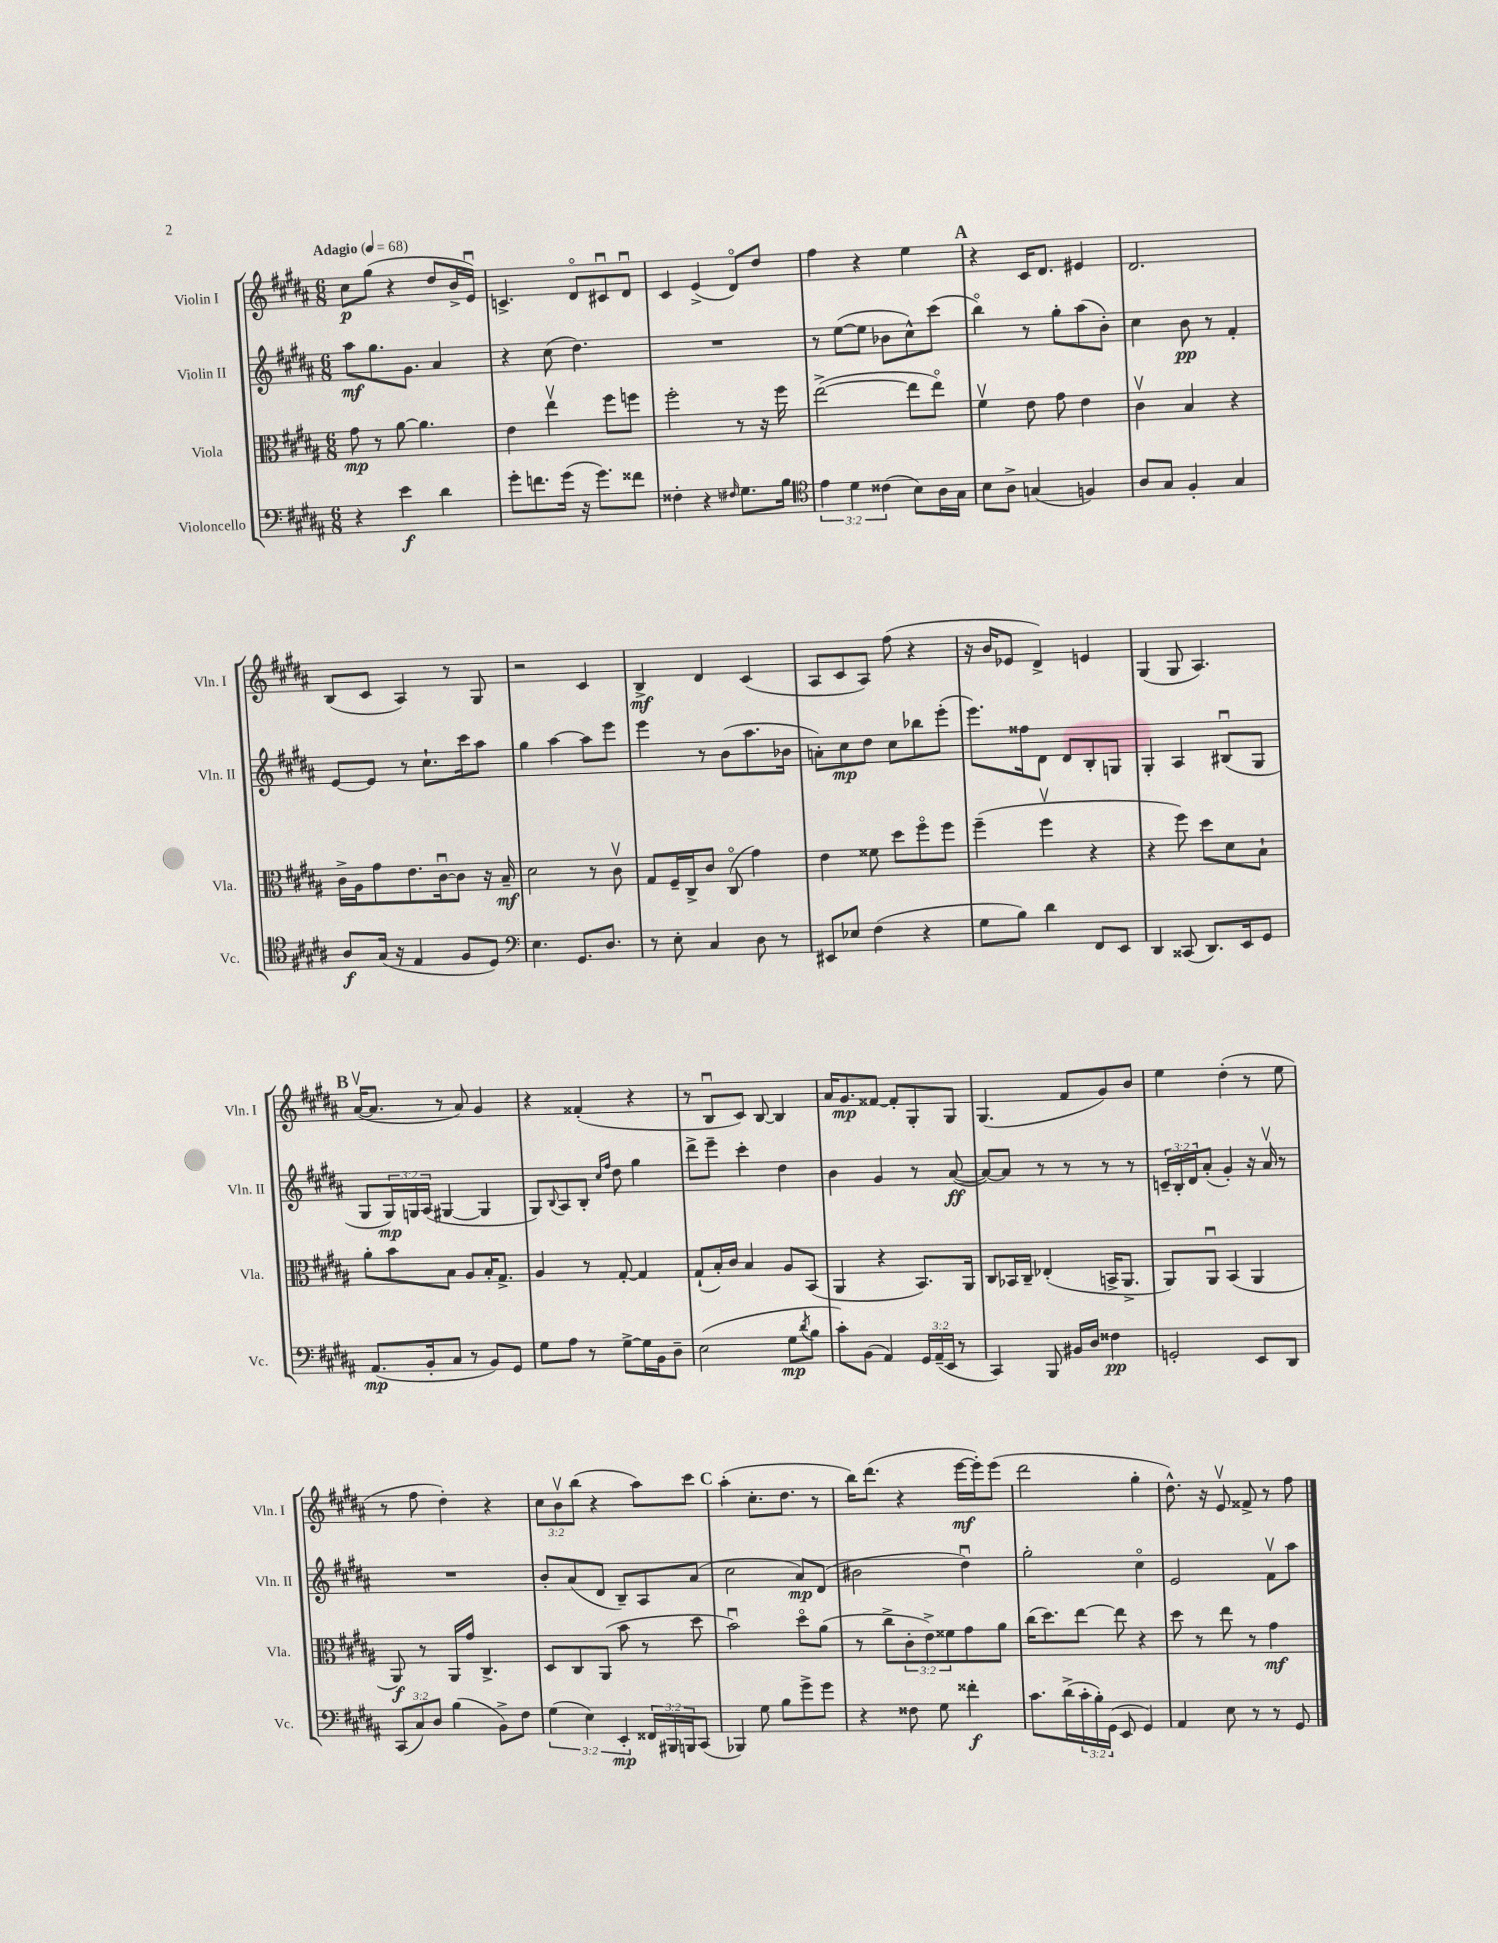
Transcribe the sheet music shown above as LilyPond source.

<<
\new StaffGroup <<
\new Staff = "s0" \with { instrumentName = "Violin I" shortInstrumentName = "Vln. I" } {
    \clef treble \key b \major \numericTimeSignature \time 6/8 \override Staff.TupletNumber.text = #tuplet-number::calc-fraction-text \tempo "Adagio" 4 = 68
    cis''8\p gis''8( r4 dis''8 b'16-> e'16\downbow) |
    c'4.-> dis'8\flageolet cis'8\downbow dis'8\downbow |
    cis'4 e'4->( dis'8\flageolet) dis''8 |
    fis''4 r4 e''4 |
    \mark \markup { \bold "A" } r4 cis'16 dis'8. eis'4 |
    dis'2. |
    b8( cis'8 ais4) r8 gis8 |
    r2 cis'4 |
    b4->\mf dis'4 cis'4( |
    ais8 cis'8 ais8) fis''8( r4 |
    r16 b'16 ees'8 dis'4->) e'4 |
    gis4( gis8 ais4.) |
    \mark \markup { \bold "B" } ais'16~\upbow( ais'8. r8 ais'8) gis'4 |
    r4 fisis'4-.( r4 |
    r8 b8\downbow cis'8) b8~ b4 |
    ais'16 gis'8.\mp fisis'8~ fisis'8-. gis8-. gis8 |
    gis4.( fis'8 gis'8) b'8 |
    e''4 dis''4-.( r8 e''8 |
    r8 fis''8 dis''4-.) r4 |
    \tuplet 3/2 { cis''8 b'8\upbow b''8( } r4 ais''8) cis'''8 |
    \mark \markup { \bold "C" } ais''4-.( cis''8.-. dis''8. r8 |
    b''16) dis'''8.( r4 e'''16~\mf e'''16-.) e'''8( |
    dis'''2 gis''4-. |
    dis''8.-^) r16 e'8\upbow fisis'8-> r8 fis''8 \bar "|." |
}
\new Staff = "s1" \with { instrumentName = "Violin II" shortInstrumentName = "Vln. II" } {
    \clef treble \key b \major \numericTimeSignature \time 6/8 \override Staff.TupletNumber.text = #tuplet-number::calc-fraction-text
    ais''8\mf gis''8. gis'8. ais'4 |
    r4 cis''8( dis''4.) |
    R2. |
    r8 e''8~( e''8 bes'8 cis''8-^) cis'''8( |
    \mark \markup { \bold "A" } b''4\flageolet) r8 gis''8-. ais''8( b'8-.) |
    cis''4 b'8\pp r8 fis'4-. |
    e'8~ e'8 r8 cis''8.-! cis'''16 ais''8 |
    gis''4 ais''4~ ais''8 e'''8 |
    e'''4 r8 b'8( ais''8. bes'16 |
    a'8-.) cis''8\mp dis''8 cis''8 bes''8 e'''8-.( |
    e'''8.) fisis''16 dis'8 dis'8 b8-. g8 |
    gis4-. ais4 bis8\downbow( gis8 |
    \mark \markup { \bold "B" } gis8 \tuplet 3/2 { gis16\mp) g16 ais16( } gis4~ gis4 |
    gis8) \appoggiatura { b8 } ais8 b8-. \grace { cis''16 fis''16 } dis''8 gis''4 |
    dis'''8-> e'''8-- cis'''4-. dis''4 |
    b'4 gis'4 r8 ais'8~\ff( |
    ais'8~) ais'8 r8 r8 r8 r8 |
    \tuplet 3/2 { c'16-- b16-. dis'16 } ais'8-.( gis'4-.) r16 ais'16\upbow r8 |
    R2. |
    b'8-. ais'8( dis'8 b8--) ais8 ais'8( |
    \mark \markup { \bold "C" } cis''2 ais'8\mp) dis'8( |
    bis'2 dis''4\downbow) |
    gis''2-. cis''4\flageolet |
    e'2 fis'8\upbow ais''8 \bar "|." |
}
\new Staff = "s2" \with { instrumentName = "Viola" shortInstrumentName = "Vla." } {
    \clef alto \key b \major \numericTimeSignature \time 6/8 \override Staff.TupletNumber.text = #tuplet-number::calc-fraction-text
    gis'8\mp r8 ais'8~ ais'4. |
    e'4 e''4\upbow fis''8 f''8 |
    fis''2-. r8 r16 fis''16 |
    e''2~->( e''8 e''8\flageolet) |
    \mark \markup { \bold "A" } fis'4\upbow e'8 gis'8 e'4 |
    cis'4\upbow b4 r4 |
    cis'16-> ais16 gis'8 e'8. cis'16~\downbow cis'8 r16 b16--\mf |
    dis'2 r8 cis'8\upbow |
    gis8 fis16-- cis16-> cis'8 cis8\flageolet( gis'4) |
    e'4 fisis'8 dis''8 fis''8\flageolet fis''8 |
    fis''4--( fis''4\upbow r4 |
    r4 fis''8) dis''8 dis'8 b8-! |
    \mark \markup { \bold "B" } ais'8-. b'8 b8 ais8 b16-. gis8.-> |
    ais4 r8 gis8~-. gis4 |
    gis8-!( b16-.) cis'16 b4 ais8 b,8( |
    ais,4 r4 b,8.) ais,16 |
    cis8 bes,16 cis16-- ees4-.( b,16-> ais,8.-> |
    ais,8) ais,8\downbow b,4( ais,4 |
    ais,8\f) r8 ais,16 gis'16 cis4.-> |
    dis8 cis8 ais,8( b'8 r8 dis''8 |
    \mark \markup { \bold "C" } b'2\downbow) dis''8\flageolet ais'8( |
    r8 cis''8-> \tuplet 3/2 { cis'8-. e'8->) fisis'8 } gis'8 ais'8 |
    cis''16( dis''8.) e''8~ e''8 r4 |
    dis''8 r8 e''8 r8 gis'4\mf \bar "|." |
}
\new Staff = "s3" \with { instrumentName = "Violoncello" shortInstrumentName = "Vc." } {
    \clef bass \key b \major \numericTimeSignature \time 6/8 \override Staff.TupletNumber.text = #tuplet-number::calc-fraction-text
    r4 e'4\f dis'4 |
    gis'8-. f'8. gis'16( r16 gis'8.) fisis'8 |
    fisis4-. r4 \grace { fis16 } gis8. b16 |
    \clef tenor \tuplet 3/2 { e'4 dis'4 cisis'4( } b8) ais16 gis16 |
    \mark \markup { \bold "A" } b8 ais8-> g4( f4) |
    ais8 gis8 fis4-. gis4 |
    ais8\f gis16( r16 e4 fis8 dis8) |
    \clef bass e4. gis,8. dis8. |
    r8 e8-. cis4 dis8 r8 |
    eis,8 ees8 fis4( r4 |
    gis8 b8) dis'4 fis,8 e,8 |
    dis,4 cisis,8( dis,8.) e,16 gis,8 |
    \mark \markup { \bold "B" } ais,8.\mp( b,16-. cis8 r8 b,8) gis,8 |
    gis8 ais8 r8 gis8~-> gis16 b,16 dis8-- |
    e2( gis8\mp \acciaccatura { dis'8 } b8 |
    cis'8-.) b,8( ais,4) \tuplet 3/2 { gis,16 ais,16--( e,16 } r8 |
    cis,4) b,,8 bis,16 dis16 fisis4\pp |
    g,2-. e,8 dis,8 |
    \tuplet 3/2 { cis,8( cis8) dis8 } b4( b,8->) fis8 |
    \tuplet 3/2 { gis4( e4) e,4-.\mp } \tuplet 3/2 { fisis,16 bis,,16 b,,16 } cis,8( |
    \mark \markup { \bold "C" } bes,,4) gis8 b8 gis'8-> gis'8 |
    r4 fisis8 gis8 fisis'4-.\f |
    cis'8. dis'16->( \tuplet 3/2 { cis'16-. b16-.) gis,16( } e,8 gis,4) |
    ais,4 e8 r8 r8 gis,8 \bar "|." |
}
>>
>>
\layout { \context { \Score \remove "Bar_number_engraver" } }
